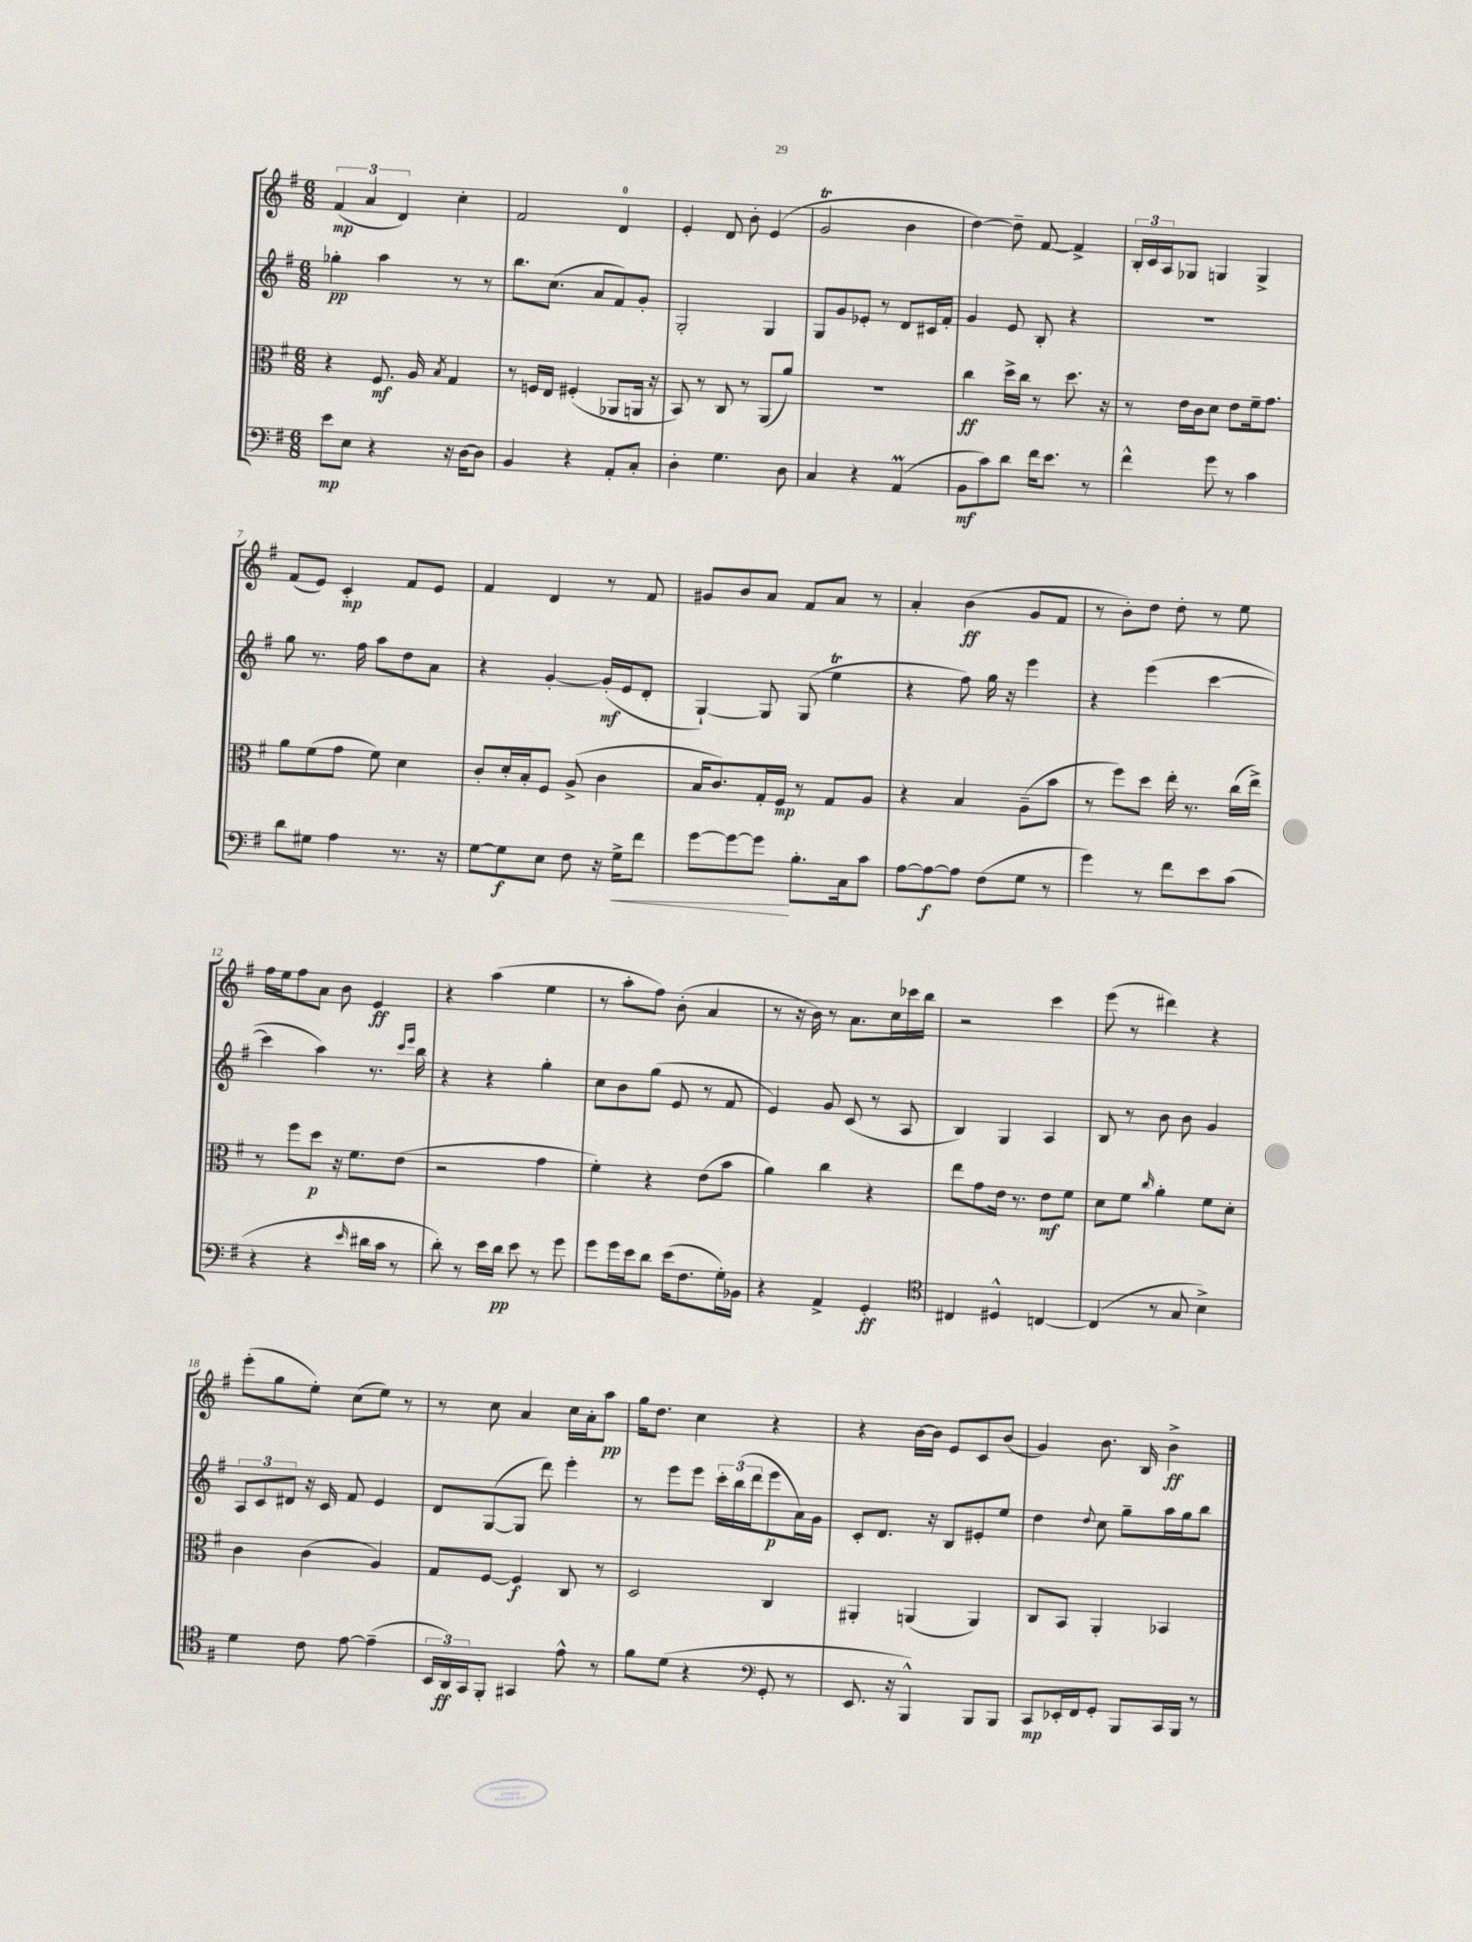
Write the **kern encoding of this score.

**kern	**kern	**kern	**kern
*staff4	*staff3	*staff2	*staff1
*clefF4	*clefC3	*clefG2	*clefG2
*k[f#]	*k[f#]	*k[f#]	*k[f#]
*M6/8	*M6/8	*M6/8	*M6/8
8e\L	4r	4gg-'\	(6f#/
8E\J	.	.	.
.	.	.	6a/
4r	8.F#/	4aa\	.
.	.	.	6d/)
.	16A/	.	.
.	8qB/	.	.
16r	4G/	8r	4cc'\
[16D\LK	.	.	.
8D\]J	.	8r	.
=	=	=	=
4BB/	8r	8.bb\L	2f#/
.	16F/LL	.	.
.	16E/JJ	(8.cc\J	.
4r	(4F#'/	.	.
.	.	8a/L	.
8AA'/L	8AA-/L	8f#/)	4d/
8C'/J	16AA/Jk	8g'/J	.
.	16r	.	.
=	=	=	=
4D'\	8BB/)	2G'/	4e'/
.	8r	.	.
4.G\	8C/	.	8d/
.	8r	.	8b'\
.	(8AA/L	4G/	(4e/
8D\	8a/J)	.	.
=	=	=	=
4C/	2.r	8G/L	2g/
.	.	8g/	.
4r	.	8e-'/J	.
.	.	8r	.
(4AA/	.	8d/L	4b\
.	.	16c#/L	.
.	.	16f#'/JJ	.
=	=	=	=
8BB\L	4cc\	4g/	[4dd\)
8c\)	.	.	.
8d\J	16dd^\LL	8e/	8dd~\]
.	16cc\JJ	.	.
16f#\LK	8r	8B'/	[8f#/
8.e\J	.	.	.
.	8.dd\	4r	4f#^/]
8r	.	.	.
.	16r	.	.
=	=	=	=
4f#^^\	8r	2.r	24B'/LL
.	.	.	24c/
.	.	.	24A/J
.	16e\LL	.	8G-/J
.	16c\J	.	.
8g\	8d\J	.	4G/
8r	8e\L	.	.
4c\	16f#~\k	.	4G^/
.	8.g\J	.	.
=	=	=	=
8d\L	8a\L	8gg\	(8f#/L
8G#\J	(8f#\	8.r	8e/J)
4A\	8g\J	.	4c'/
.	.	16ff#\	.
.	8f#\)	8aa\L	.
8.r	4d\	8dd\	8f#/L
.	.	8a\J	8e/J
16r	.	.	.
=	=	=	=
[8G\L	8c'/L	4r	4f#/
8G\]	16d'/L	.	.
.	16B'/J	.	.
8E\J	8F#/J	[4g'/	4d/
8F#\	(8A^/	.	.
16r	4c\	(16g'/]LL	8r
16G^\LK	.	16e/J	.
8f#\J	.	8d'/J	8f#/
=	=	=	=
[8g\L	16B/LK	[4G`/)	8g#/L
.	8.c/)	.	.
8g\_	.	.	8b/
8g\]J	16G'/L	8G/]	8a/J
.	16F#/JJ	.	.
8.B'\L	8r	(8G/	8f#/L
.	8G/L	4ee\	8a/J
16C\k	.	.	.
8c\J	8A/J	.	8r
=	=	=	=
[8A\L	4r	4r	4a'/
8A\_	.	.	.
8A\]J	4B/	8ff#\)	(4b\
(8F#\L	.	16gg\	.
.	.	16r	.
8G\J	(8A~\L	4eee\	8g/L
8r	8b\J	.	8f#/J
=	=	=	=
4g\)	8r	4r	8r
.	8ff#\L)	.	8b'\L)
8r	8dd\J	(4eee\	8dd\J
8f#\L	16ee'\	.	8dd'\
.	8.r	.	.
8e\	.	[4ccc\	8r
(8c\J	(16cc\LL	.	8ee\
.	16ee^\JJ)	.	.
=	=	=	=
4r	8r	4ccc\]	16ff#\LL
.	.	.	16ee\J
.	8ff#\L	.	8ff#\
4r	8dd\J	4aa\)	8a\J
.	16r	.	8b\
.	8.f#\L	.	.
16qqe/	.	.	.
16d#\LL	.	8.r	4e/
16c\JJ	.	.	.
8r	(8e\J	.	.
.	.	16qqccc/LL	.
.	.	16qqeee/JJ	.
.	.	16bb\	.
=	=	=	=
8d'\)	2r	4r	4r
8r	.	.	.
16e\LL	.	4r	(4aa\
16d\JJ	.	.	.
8e\	.	.	.
8r	4g\	4gg'\	4ee\
8g\	.	.	.
=	=	=	=
8g\L	4f#'\)	8cc\L	8r
16g\L	.	8b\	8aa'\L
16e\J	.	.	.
8d\J	4r	(8gg\J	8ff#\J)
(16e\LK	.	8e/	(8b'\
8.F#\	.	.	.
.	(8e\L	8r	4a/
16G'\L)	8b\J	8f#/	.
16BB-\JJ	.	.	.
=	=	=	=
4r	4a\)	4e/)	8r
.	.	.	16r
.	.	.	16b\)
4AA^/	4cc\	8g/	8r
.	.	(8c/	8.a\L
4GG'/	4r	8r	.
.	.	.	16cc\L
.	.	8A/	16ccc-\
.	.	.	16bb\JJ
=	=	=	=
*clefC4	*	*	*
4C#/	8ee\L	4B/)	2r
.	8g\	.	.
4D#^^/	16e\Jk	4G/	.
.	8.r	.	.
[4C/	8e\L	4A/	4ccc\
.	8f#\J	.	.
=	=	=	=
(4C/]	8d\L	8B/	(8eee\
.	8f#\J	8r	8r
.	16qqcc/	.	.
8r	4a'\	8b\	4ddd#\)
8G/	.	8b\	.
4B^\)	8f#\L	4g/	4r
.	8d'\J	.	.
=	=	=	=
4d\	4c\	12A/L	(8eee'\L
.	.	12c/	.
.	.	.	8gg\
.	.	12d#/J	.
8c\	(4c\	16r	8ee'\J)
.	.	16c/	.
[8e\	.	8f#/	(8cc\L
(4e~\]	4A/)	4e/	8ee\J)
.	.	.	8r
=	=	=	=
24BB/LL	8G/L	8d/L	8r
24AA/)	.	.	.
24GG/J	.	.	.
8FF#'/J	[8F#/J	([8G/	8cc\
4GG#/	4F#/]	8G/]J	4a/
.	.	8ddd\)	.
8e^^\	8C/	4eee'\	16cc\LL
.	.	.	16a'\J
8r	8r	.	8aa\J
=	=	=	=
8f#\L	2D/	8r	16gg\LK
.	.	.	8.dd\J
(8d\J	.	8eee\L	.
4r	.	8eee\J	4cc\
.	.	24ccc'\LL	.
.	.	(24bb\	.
.	.	24ddd\J	.
*clefF4	*	*	*
8GG'/	4C/	8eee\	4r
8r	.	16a\L)	.
.	.	16g\JJ	.
=	=	=	=
8.EE/	4AA#'/	8c'/L	4r
.	.	8.d/J	.
16r	.	.	.
4BBB^^/)	(4AA/	.	[16b\LL
.	.	16r	16b\]JJ
.	.	8B/L	8e/L
8BBB/L	4AA/)	8e#'/	8c/
8BBB/J	.	8ee/J	(8b/J
=	=	=	=
8CC/L	8C/L	4dd\	4g/)
16EE-'/L	8BB/J	.	.
16FF#/J	.	.	.
.	.	8qqdd/	.
8GG'/J	4AA'/	8cc\	8.b\
8BBB/L	.	8gg~\L	.
.	.	.	16B/
16CC/L	4BB-/	16aa\L	4b^\
16BBB/JJ	.	16gg\J	.
8r	.	8bb\J	.
==	==	==	==
*-	*-	*-	*-
